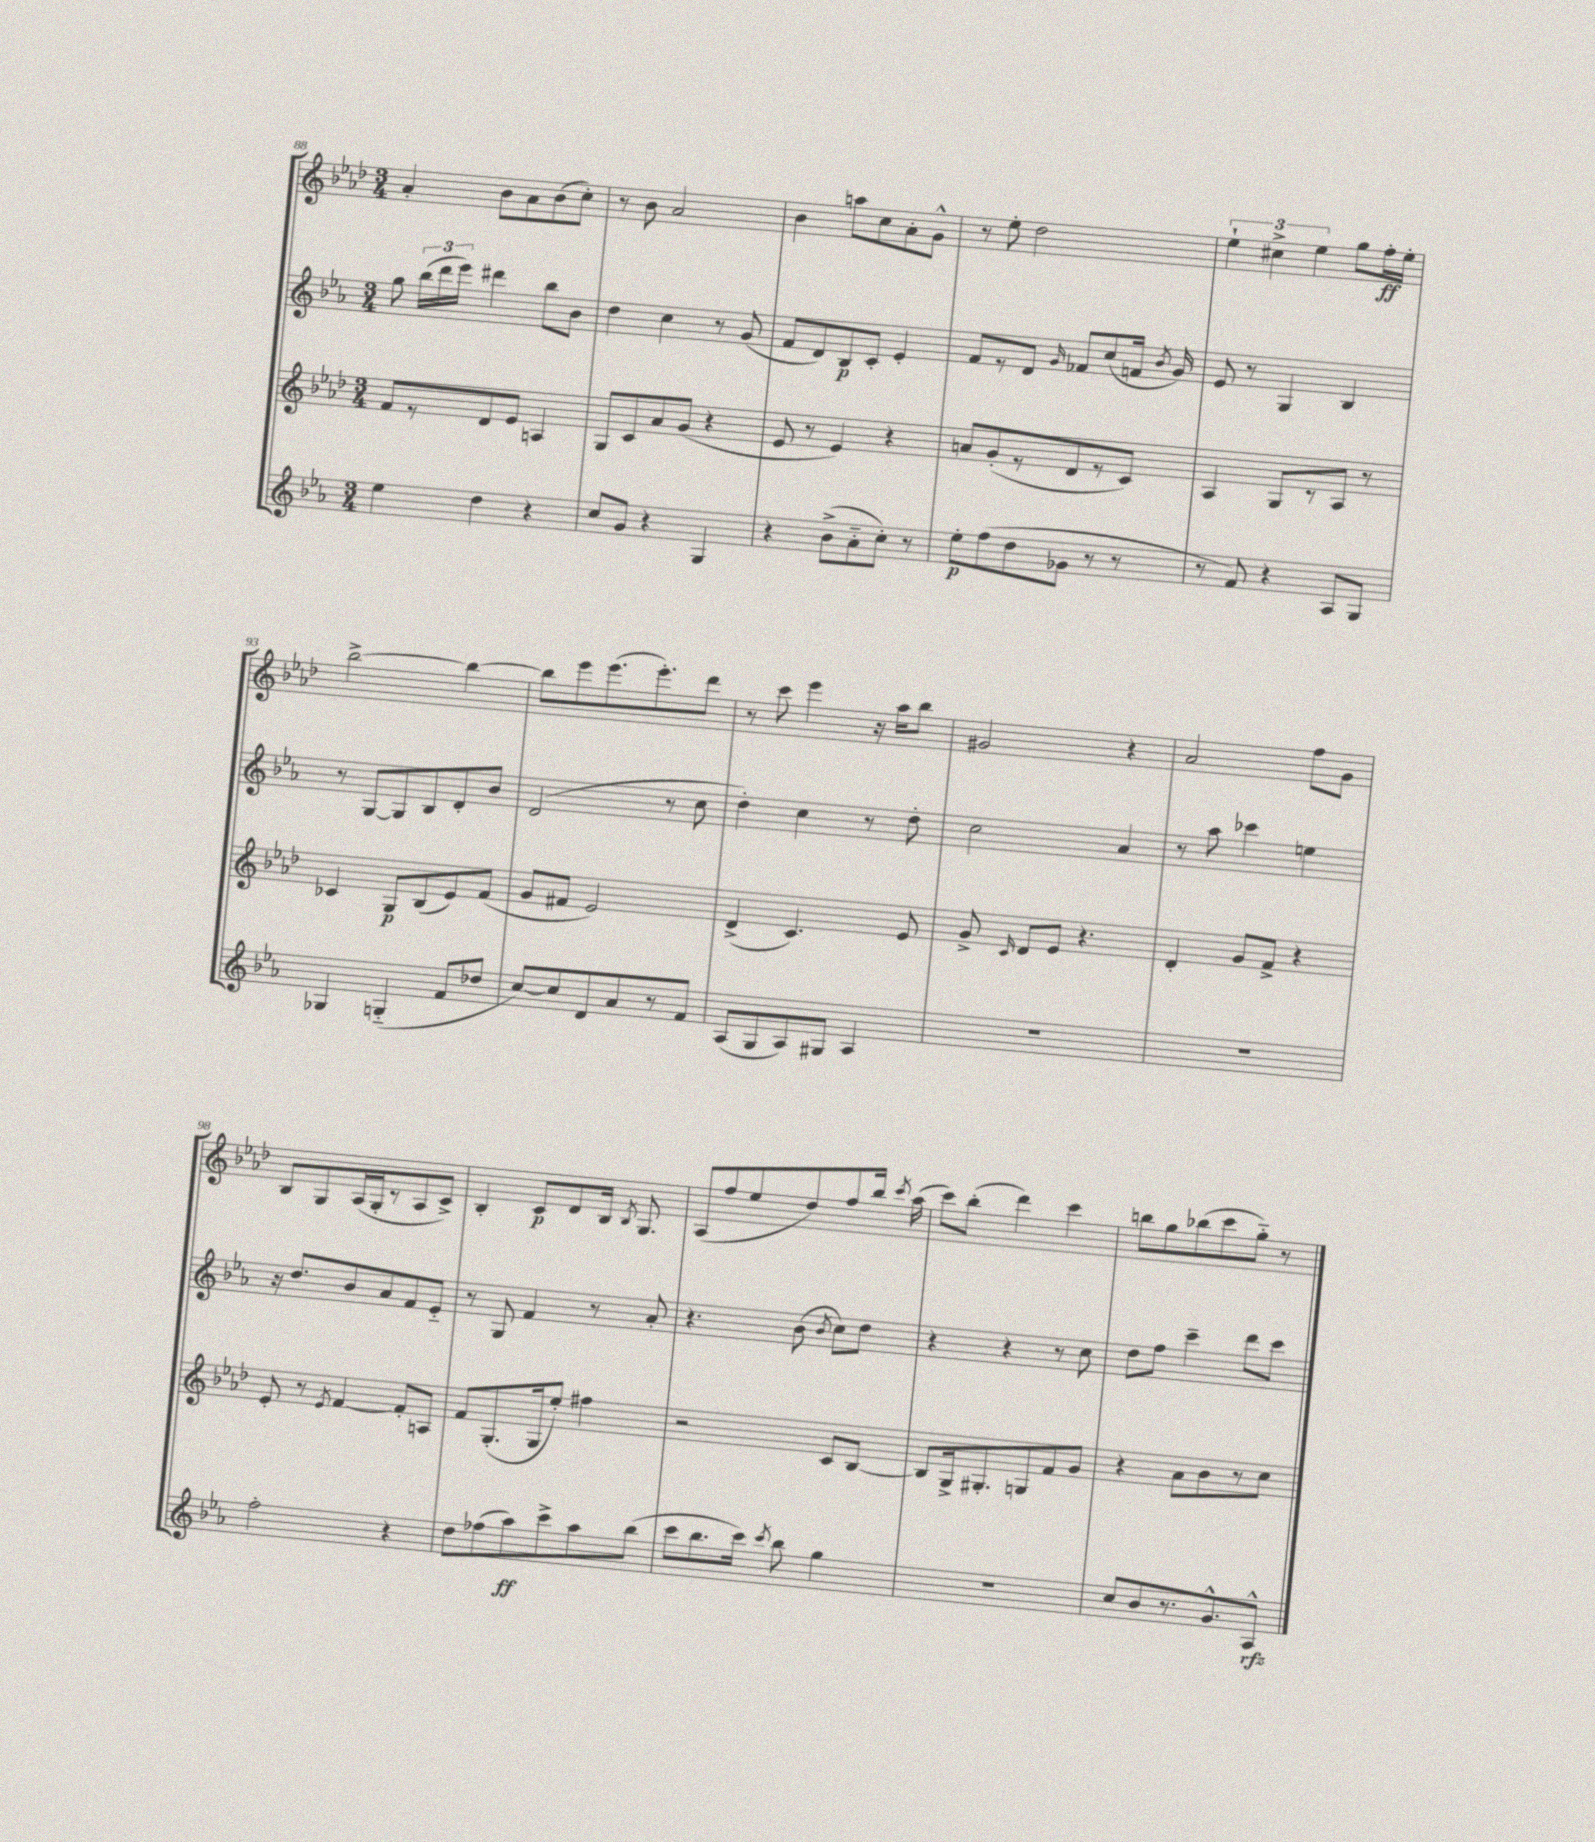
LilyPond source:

<<
\new StaffGroup <<
\new Staff = "s0" {
    \clef treble \key aes \major \numericTimeSignature \time 3/4
    \autoBeamOff aes'4-. bes'8[ aes'8 bes'8( c''8]-.) |
    r8 bes'8 aes'2 |
    bes'4 a''8[ c''8 aes'8-. g'8]-^ |
    r8 ees''8-. des''2 |
    \tuplet 3/2 { ees''4-! cis''4-> ees''4 } g''8[ f''16-.\ff ees''16]-. |
    bes''2~-> bes''4~ |
    bes''8[ ees'''8 ees'''8.( ees'''8.-.) des'''8] |
    r8 c'''8 ees'''4 r16 aes''16[ bes''8] |
    gis'2 r4 |
    aes'2 f''8[ g'8] |
    bes8[ g8 aes16( g16-. r8 aes8 c'8]->) |
    bes4-. c'8[\p des'8 bes16] \acciaccatura { bes8 } g8. |
    aes8[( f''8 ees''8 des''8) f''8 bes''16] \acciaccatura { c'''8 } aes''16( |
    c'''8[) bes''8]-.( des'''4) c'''4 |
    b''8[ g''8 bes''8( c'''8 g''8]-_) r8 \bar "|." |
}
\new Staff = "s1" {
    \clef treble \key ees \major \numericTimeSignature \time 3/4
    \autoBeamOff g''8 \tuplet 3/2 { bes''16[( d'''16 ees'''16]) } dis'''4 bes''8[ bes'8] |
    d''4 c''4 r8 g'8( |
    f'8[ d'8) bes8\p c'8]-. ees'4-. |
    f'8[ r8 d'8] \grace { g'16 } fes'8[ c''8( f'16] \acciaccatura { bes'8 } g'16) |
    ees'8 r8 g4 bes4 |
    r8 g8[~ g8 bes8 d'8-. bes'8] |
    d'2( r8 c''8 |
    d''4-.) c''4 r8 d''8-. |
    c''2 aes'4 |
    r8 aes''8 ces'''4 e''4 |
    r16 d''8.[ bes'8 aes'8 f'8 ees'8]-_ |
    r8 g8 f'4 r8 aes'8-. |
    r4. bes'8( \acciaccatura { bes'8 } c''8[) d''8] |
    r4 r4 r8 c''8 |
    d''8[ f''8] c'''4-- d'''8[ c'''8] \bar "|." |
}
\new Staff = "s2" {
    \clef treble \key aes \major \numericTimeSignature \time 3/4
    \autoBeamOff f'8[ r8 des'8 ees'8] a4 |
    g8[ c'8 aes'8 g'8]( r4 |
    ees'8 r8 ees'4) r4 |
    a'8[ g'8-.( r8 des'8 r8 c'8]) |
    aes4 g8[ r8 aes8] r8 |
    ces'4 g8[\p bes8( ees'8) f'8]( |
    g'8[ fis'8] ees'2) |
    des'4->( c'4.) ees'8 |
    g'8-> \grace { c'16 } des'8[ ees'8] r4. |
    des'4-. g'8[ f'8]-> r4 |
    ees'8-. r8 \acciaccatura { ees'8 } f'4~ f'8[-. a8] |
    f'8[ g8.-.( g16 ees''8]-.) fis''4 |
    r2 c'8[ bes8]~ |
    bes8[ g16-> gis8.-. g8 f'8 g'8] |
    r4 aes'8[ bes'8 r8 c''8] \bar "|." |
}
\new Staff = "s3" {
    \clef treble \key ees \major \numericTimeSignature \time 3/4
    \autoBeamOff ees''4 d''4 r4 |
    c''8[ g'8] r4 g4 |
    r4 bes'8[->( aes'8-_ c''8]-.) r8 |
    ees''8[-.\p f''8( d''8 ges'8] r8 r8 |
    r8 f'8) r4 aes8[ g8] |
    ges4 g4-_( f'8[ des''8] |
    c''8[~) c''8 d'8 aes'8 r8 f'8] |
    aes8[( g8 aes8) gis8] aes4 |
    R2. |
    R2. |
    f''2-. r4 |
    d''8[ fes''8( aes''8\ff) c'''8-> aes''8 bes''8]( |
    c'''8[ bes''8. c'''16]) \acciaccatura { c'''8 } bes''8 g''4 |
    R2. |
    c''8[ bes'8 r8. g'8.-^ aes8]-^\rfz \bar "|." |
}
>>
>>
\layout { \context { \Score currentBarNumber = #88 } }
